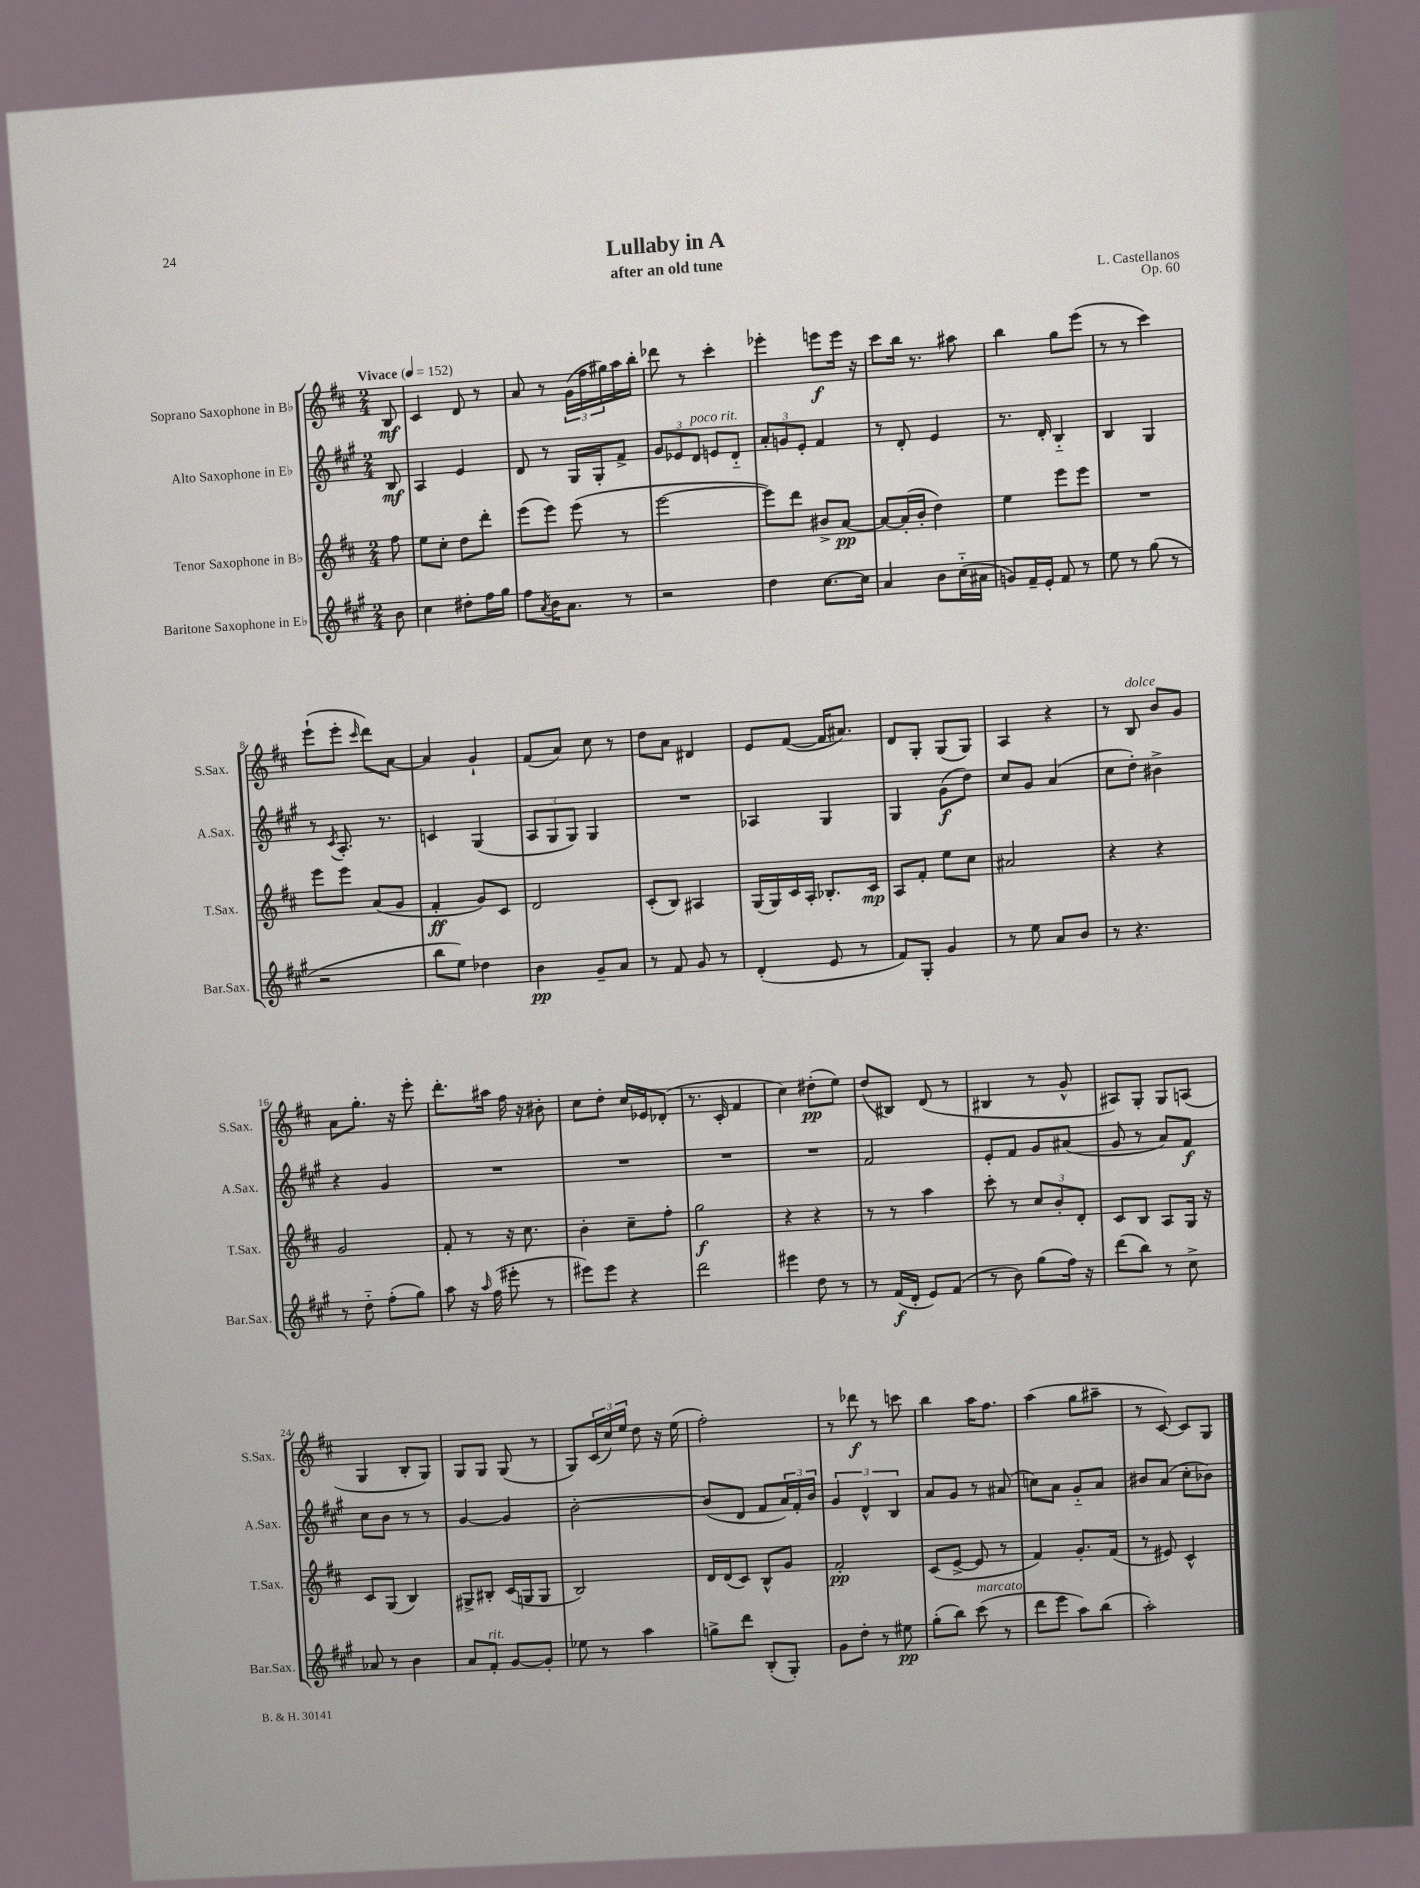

**kern	**kern	**kern	**kern
*staff4	*staff3	*staff2	*staff1
*clefG2	*clefG2	*clefG2	*clefG2
*k[f#c#g#]	*k[f#c#]	*k[f#c#g#]	*k[f#c#]
*M2/4	*M2/4	*M2/4	*M2/4
*MM152	*MM152	*MM152	*MM152
8b	8ff#	8B	8B
=	=	=	=
4cc#	8ee	4A	4c#
.	8cc#'	.	.
8dd#'	8dd	4e	8d
16ff#	8ddd'	.	8r
16gg#	.	.	.
=	=	=	=
8ff#	(8eee	8d	8a
8qa	.	.	.
16b	8eee)	8r	8r
8.a	.	.	.
.	(8eee	16G#	(24g
.	.	.	24ff#
.	.	16G#'	.
.	.	.	24gg#)
8r	8r	8f#^	16aa
.	.	.	16bb'
=	=	=	=
2r	[2eee	12g#	8ddd-
.	.	12e-	.
.	.	.	8r
.	.	12d	.
.	.	8e	4ccc#'
.	.	8d'~	.
=	=	=	=
4dd	8eee])	12a'	4eee-'
.	.	12g	.
.	8ddd	.	.
.	.	12e'	.
[8.cc#	8b#^	4f#	8eee
.	[8a	.	16eee
16cc#]	.	.	16r
=	=	=	=
4a	8a_	8r	8ccc#
.	(16a']	8d'	16bb
.	16b'	.	8.r
8b	4dd)	4e	.
(16cc#'~	.	.	8aa#
16a#	.	.	.
=	=	=	=
8g)	4ee	8.r	4bb
16f#~	.	.	.
16e'	.	16d'	.
8f#	8eee	4B'~	8gg
8r	8eee	.	(8eee
=	=	=	=
8ee	2r	4B	8r
8r	.	.	8r
(8gg#	.	4G#	4ccc#)
8r	.	.	.
=	=	=	=
2r	8eee	8r	(8eee`
.	.	8qc#	.
.	8eee	8.A'	8eee'
.	.	.	16qqccc#
.	(8a	.	8ddd)
.	.	8.r	.
.	8g	.	[8a
=	=	=	=
8bb	4f#'	4c	4a]
8ee)	.	.	.
4dd-	8g)	(4G#	4g`
.	8c#	.	.
=	=	=	=
4b	2d	12A	(8f#
.	.	12G#	.
.	.	.	8a)
.	.	12G#)	.
8g#~	.	4G#	8cc#
8a	.	.	8r
=	=	=	=
8r	(8c#'	2r	8dd
8f#	8B)	.	8a
8g#	4A#	.	4d#
8r	.	.	.
=	=	=	=
(4d'	(16G	4A-	8e
.	16G)	.	.
.	16c#	.	([8f#
.	16A'	.	.
8e	8.B-'	4G#	16f#]
.	.	.	8.a#)
8r	.	.	.
.	16c#	.	.
=	=	=	=
8f#)	8A	4G#	8d
8G#'	8f#'	.	8G'
4g#	8ee	(8g#	(8G
.	8cc#	8dd)	8G)
=	=	=	=
8r	2a#	8cc#	4A
8ee	.	8g#	.
8a	.	(4a	4r
8b	.	.	.
=	=	=	=
8r	4r	8cc#	8r
4.r	.	8dd')	8B
.	4r	4b#^	8b
.	.	.	8g
=	=	=	=
8r	2g	4r	8a
8dd'~	.	.	8.gg'
(8ff#'	.	4g#	.
.	.	.	16r
8gg#)	.	.	8eee'
=	=	=	=
8aa	8f#'	2r	8.ddd'
16r	8r	.	.
16qqaa	.	.	.
(16ff#	.	.	16aa#
8eee#'	16r	.	16ff#
.	8.cc#	.	16r
8r	.	.	8b#'
=	=	=	=
8eee#)	4b'	2r	8cc#
8eee#	.	.	8dd'
4r	8cc#~	.	16cc#
.	.	.	16e-
.	8ff#'	.	(8d-'
=	=	=	=
2ddd	2gg	2r	8.r
.	.	.	16c#'
.	.	.	4f#
=	=	=	=
4eee#	4r	2r	4cc#)
8dd	4r	.	(8dd#'
8r	.	.	8ee)
=	=	=	=
8r	8r	2f#	(8dd
(16f#	8r	.	8B#)
16d'	.	.	.
8e)	4aa	.	(8d
(8f#	.	.	8r
=	=	=	=
8r	8ccc#'	8e'	4B#
8b)	8r	8f#	.
(8gg#	12cc#	8g#	8r
.	12b'	.	.
16ff#)	.	(8a#	8g^^
.	12d'	.	.
16r	.	.	.
=	=	=	=
(8ddd	8c#	8g#	8A#)
8bb)	8B	8r	8G'
8r	8A	8a)	8G
8cc#^	16G	8f#	(8A
.	16r	.	.
=	=	=	=
8a-	8c#	8cc#	4G
8r	(8G	8b	.
4b	4B)	8r	8B'
.	.	8r	8G)
=	=	=	=
8a	8G#^	[4g#	8G
8f#'	8B#'	.	8G
[8g#	(16c#	4g#]	(8G
.	16G	.	.
8g#']	8G	.	8r
=	=	=	=
8ee-	2B)	[2b'	8G)
8r	.	.	(24c#
.	.	.	24cc#)
.	.	.	24ee
4aa	.	.	8dd
.	.	.	16r
.	.	.	(16ee
=	=	=	=
8gg^	16d	(8b]	2ff#')
.	(16d	.	.
8ddd	8c#)	8d	.
(8B'	8B^^	8f#	.
8G#')	8g	24a)	.
.	.	24f#'	.
.	.	24b	.
=	=	=	=
8g#	2f#'	6g#	8r
8dd'	.	.	8ddd-
.	.	6d^^	.
8r	.	.	8r
.	.	6B	.
8ee#	.	.	8ccc
=	=	=	=
(8gg#'	(8c#	8a	4bb
8bb)	[8e^	8g#	.
(8ccc#	8e]	8r	16aa
.	.	.	8.ff#
8r	8r	(8a#	.
=	=	=	=
8ddd	4f#)	8cc)	(4aa
8eee	.	8a	.
8aa)	8.g'	8g#'~	8gg
(8bb	.	8a	8aa#~
.	(16f#	.	.
=	=	=	=
2aa')	8r	8b#	8r
.	8e#)	(8a	[8c#)
.	4c#^^	8cc#'	8c#]
.	.	8b-)	8G
==	==	==	==
*-	*-	*-	*-
